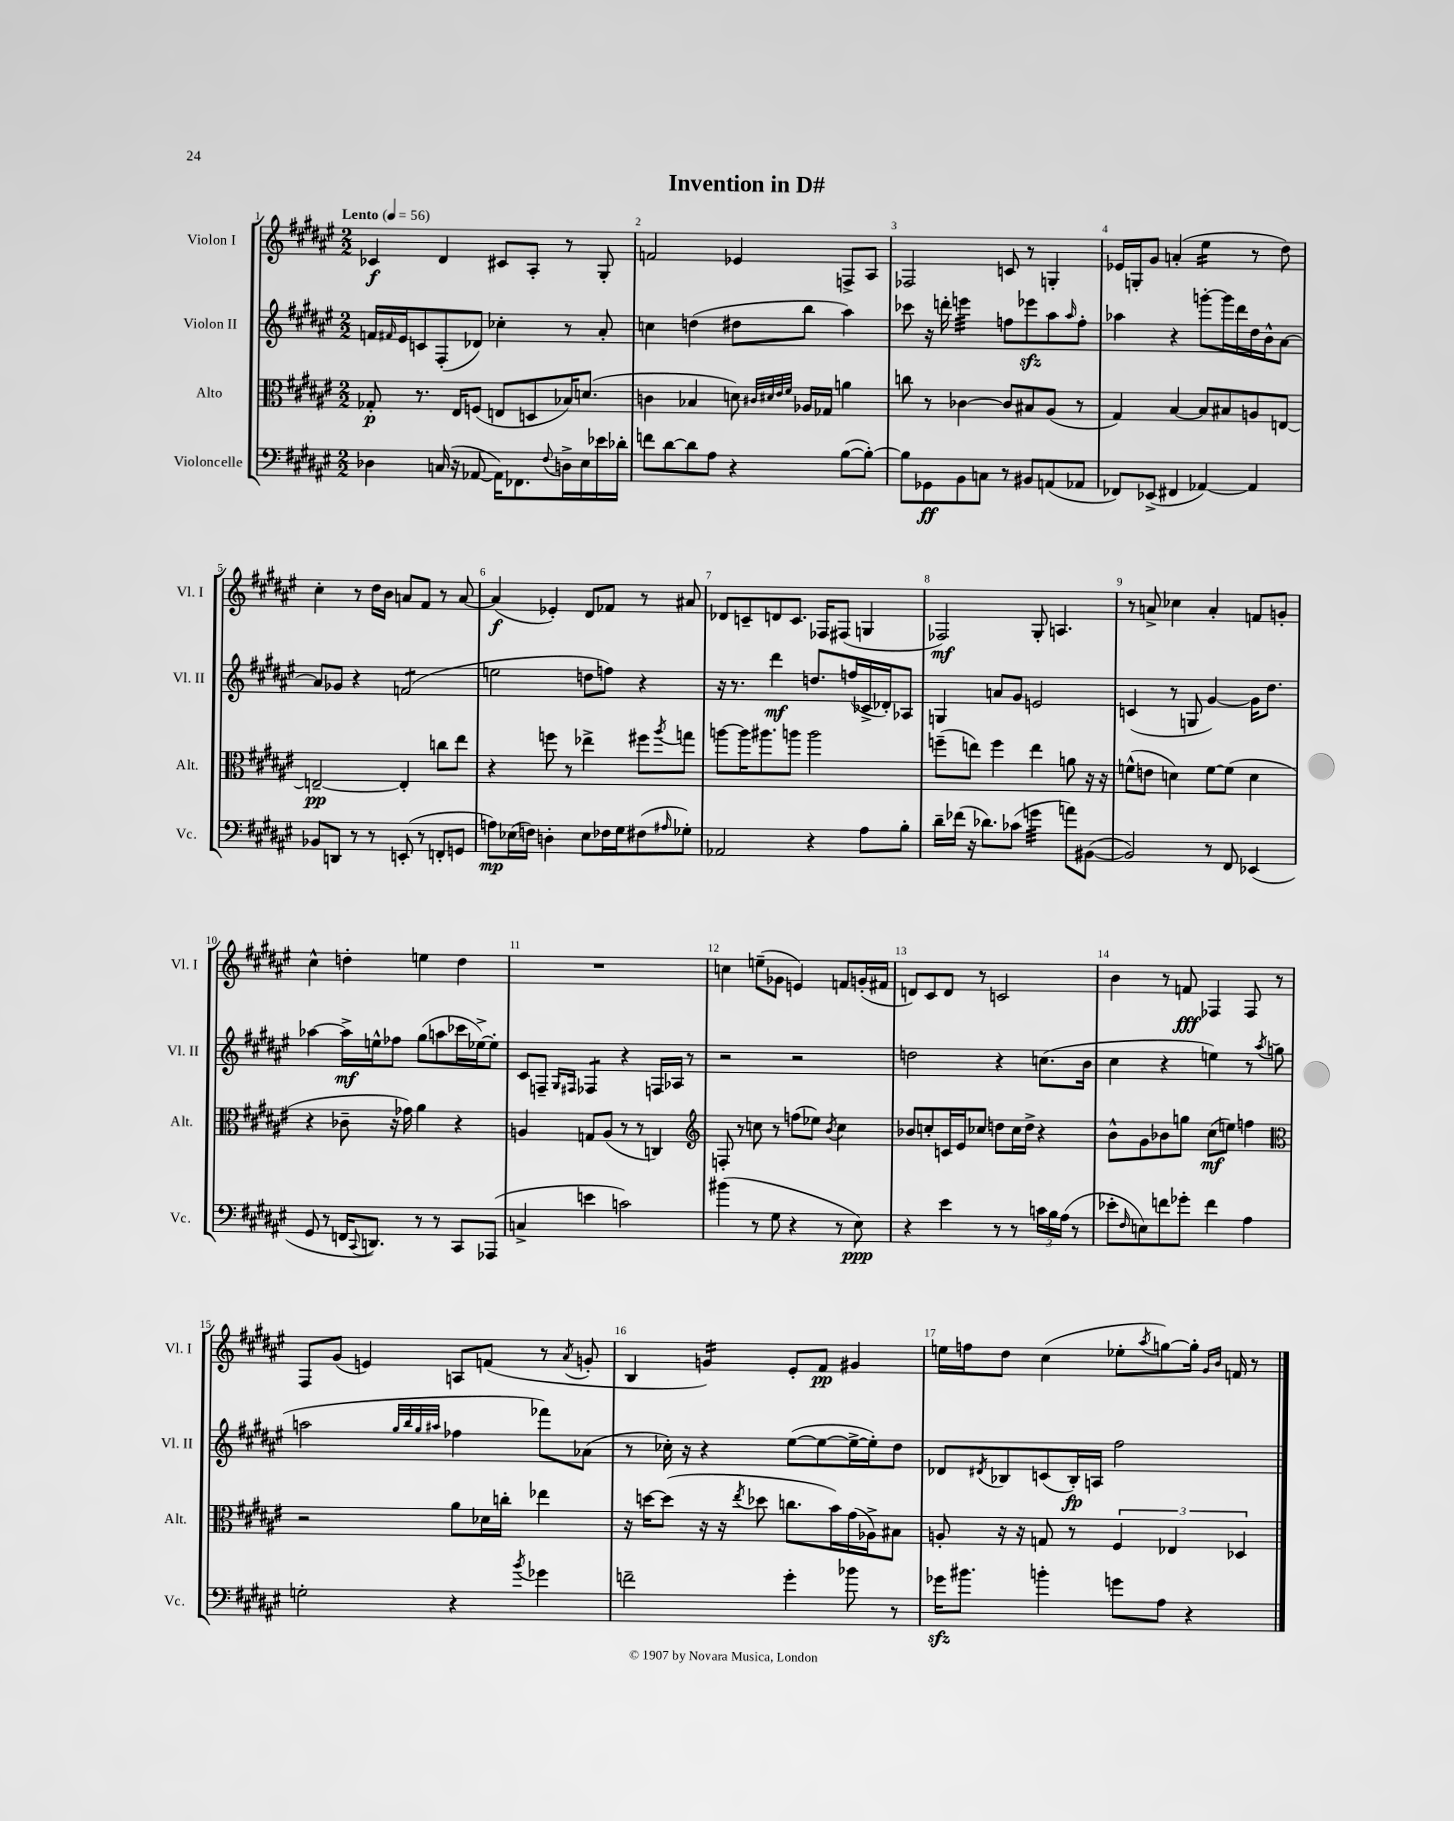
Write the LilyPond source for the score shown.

\header { title = "Invention in D#" }
<<
\new StaffGroup <<
\new Staff = "s0" \with { instrumentName = "Violon I" shortInstrumentName = "Vl. I" } {
    \clef treble \key fis \major \numericTimeSignature \time 2/2 \tempo "Lento" 4 = 56
    ces'4\f dis'4 cis'8 ais8-. r8 gis8-. |
    f'2 ees'4 f8-> ais8 |
    fes2 c'8 r8 g4-. |
    ees'16 g16-. gis'8 a'4-.( eis''4:16 r8 dis''8) |
    cis''4-. r8 dis''16 b'16 a'8 fis'8 r8 a'8~ |
    a'4\f( ees'4-.) dis'8 fes'8 r8 ais'8 |
    des'8 c'8-- d'8 c'8. fes16 fis8( g4 |
    fes2\mf) gis8-. a4. |
    r8 a'8-> ces''4 a'4-. f'8 g'8-. |
    cis''4-^ d''4-. e''4 d''4 |
    R1 |
    c''4 e''8--( ges'8 e'4) f'8 g'16-.( fis'16 |
    d'8) cis'8 d'8 r8 c'2 |
    b'4 r8 f'8\fff fes4 fes8 r8 |
    fis8 gis'8( e'4) a8 f'8( r8 \acciaccatura { ais'8 } g'8-. |
    b4 g'4:16) eis'8-. fis'8\pp gis'4 |
    e''16 f''16 dis''8 cis''4( ees''8-. \acciaccatura { ais''8 } g''8~) g''16-. \grace { gis'16 b'16 } f'16 r8 \bar "|." |
}
\new Staff = "s1" \with { instrumentName = "Violon II" shortInstrumentName = "Vl. II" } {
    \clef treble \key fis \major \numericTimeSignature \time 2/2
    f'16 \grace { fis'16 } eis'16 c'8 fis8-.( des'8) ces''4-. r8 ais'8-. |
    c''4 d''4( dis''8 b''8 ais''4) |
    ces'''8 r16 d'''16-. e'''4:32 f''8 ees'''8\sfz ais''8 \grace { ais''16 } f''8-. |
    aes''4 r4 g'''8~-. g'''16 dis'''16 dis''16 b'16-^ ais'8~ |
    ais'8 ges'8 r4 f'2:8( |
    e''2 d''8 f''8) r4 |
    r16 r8. dis'''4\mf d''8. f''16( ces'16-> des'16-.) aes8 |
    g4 a'8 gis'8 e'2 |
    c'4( r8 g8 gis'4~) gis'16 dis''8. |
    aes''4~ aes''16->\mf e''16-^ fes''8 gis''8( a''8 ces'''16 ees''16~->) ees''8-. |
    cis'8 f8-- \grace { gis16 fis16 } fes4:8 r4 f16 aes16 r8 |
    r2 r2 |
    d''2 r4 c''8.( b'16 |
    cis''4 r4 e''4) r8 \acciaccatura { ais''8 } g''8( |
    a''2 \grace { gis''32 b''32 gis''32 ais''32 } fes''4 fes'''8) aes'8( |
    r8 ces''16-.) r16 r4 eis''8~( eis''8~ eis''16~-> eis''16-.) dis''8 |
    des'8 \acciaccatura { dis'8 } bes8 c'8( bes16-.\fp) a16 fis''2 \bar "|." |
}
\new Staff = "s2" \with { instrumentName = "Alto" shortInstrumentName = "Alt." } {
    \clef alto \key fis \major \numericTimeSignature \time 2/2
    ges8-.\p r8. eis16 f8( e8 d8 bes16) d'8.( |
    c'4 bes4 d'8) \grace { cis'32 dis'32 eis'32 fis'32 } aes16 ges16 a'4 |
    c''8 r8 ces'4~ ces'8 bis8 ais8( r8 |
    gis4) b4~ b8 bis8 a8 e8~ |
    e2~--\pp e4-. c''8 eis''8 |
    r4 f''8 r8 ees''4-> fis''8 \acciaccatura { ais''8 } g''8 |
    a''8~ a''16 ais''8. a''8 a''2 |
    f''8--( e''8) f''4 e''4 a'8 r16 r16 |
    f'8-^( e'8 d'4) f'8~ f'8( d'4 |
    r4 ces'8-- r16 ges'16) ais'4 r4 |
    a4 g8 a8( r8 r8 c4) |
    \clef treble f8-. r8 c''8 r8 f''8( ees''8) \acciaccatura { b'8 } c''4 |
    bes'8 c''8-. c'16 eis'16 ces''8 d''8 ces''16 d''16-> r4 |
    b'8-^ gis'8 bes'8 g''8 cis''8\mf( e''8) f''4 |
    \clef alto r2 ais'8 des'16 c''16-. ees''4 |
    r16 d''16~ d''8( r16 r16 \acciaccatura { eis''8 } des''8 c''8. b'16) gis'16( aes16->) bis8 |
    a8-. r16 r16 g8 r8 \tuplet 3/2 { fis4 ees4 des4 } \bar "|." |
}
\new Staff = "s3" \with { instrumentName = "Violoncelle" shortInstrumentName = "Vc." } {
    \clef bass \key fis \major \numericTimeSignature \time 2/2
    des4 c16( r16 aes,8~ aes,16) fes,8. \appoggiatura { fis8 } d16-> eis16 ees'16 des'16-. |
    f'8 dis'8~ dis'8 ais8 r4 b8~( b8~-.) |
    b8 ges,8\ff b,8 c8 r8 bis,8 a,8( aes,8 |
    fes,8) ees,8->( fis,4 aes,4~) aes,4 |
    bes,8 d,8 r8 r8 e,8-.( r8 f,8-. g,8 |
    a8\mp) ees16( f16) d4-. ees8 fes16 gis16 fis8( \grace { ais16 } ges8-.) |
    aes,2 r4 ais8 b8-. |
    dis'16-- fes'16( r16 des'8.) ces'8( g'4:32 a'8) bis,8~( |
    bis,2) r8 fis,8 ees,4( |
    gis,8 r8 f,16 \appoggiatura { cis,8 } d,8.) r8 r8 cis,8 aes,,8( |
    c4-> e'4 c'2) |
    bis'4( r8 gis8 r4 r8 eis8\ppp) |
    r4 eis'4 r8 r8 \tuplet 3/2 { c'16 b16 ais16( } r8 |
    ees'8-. \grace { fis16 } e8) f'8 ges'8-. f'4 ais4 |
    g2-. r4 \acciaccatura { b'8 } ges'4 |
    f'2-- gis'4-. bes'8 r8 |
    ges'16\sfz bis'8. b'4-. g'8 ais8 r4 \bar "|." |
}
>>
>>
\layout { \context { \Score \override BarNumber.break-visibility = ##(#f #t #t) barNumberVisibility = #all-bar-numbers-visible } }
